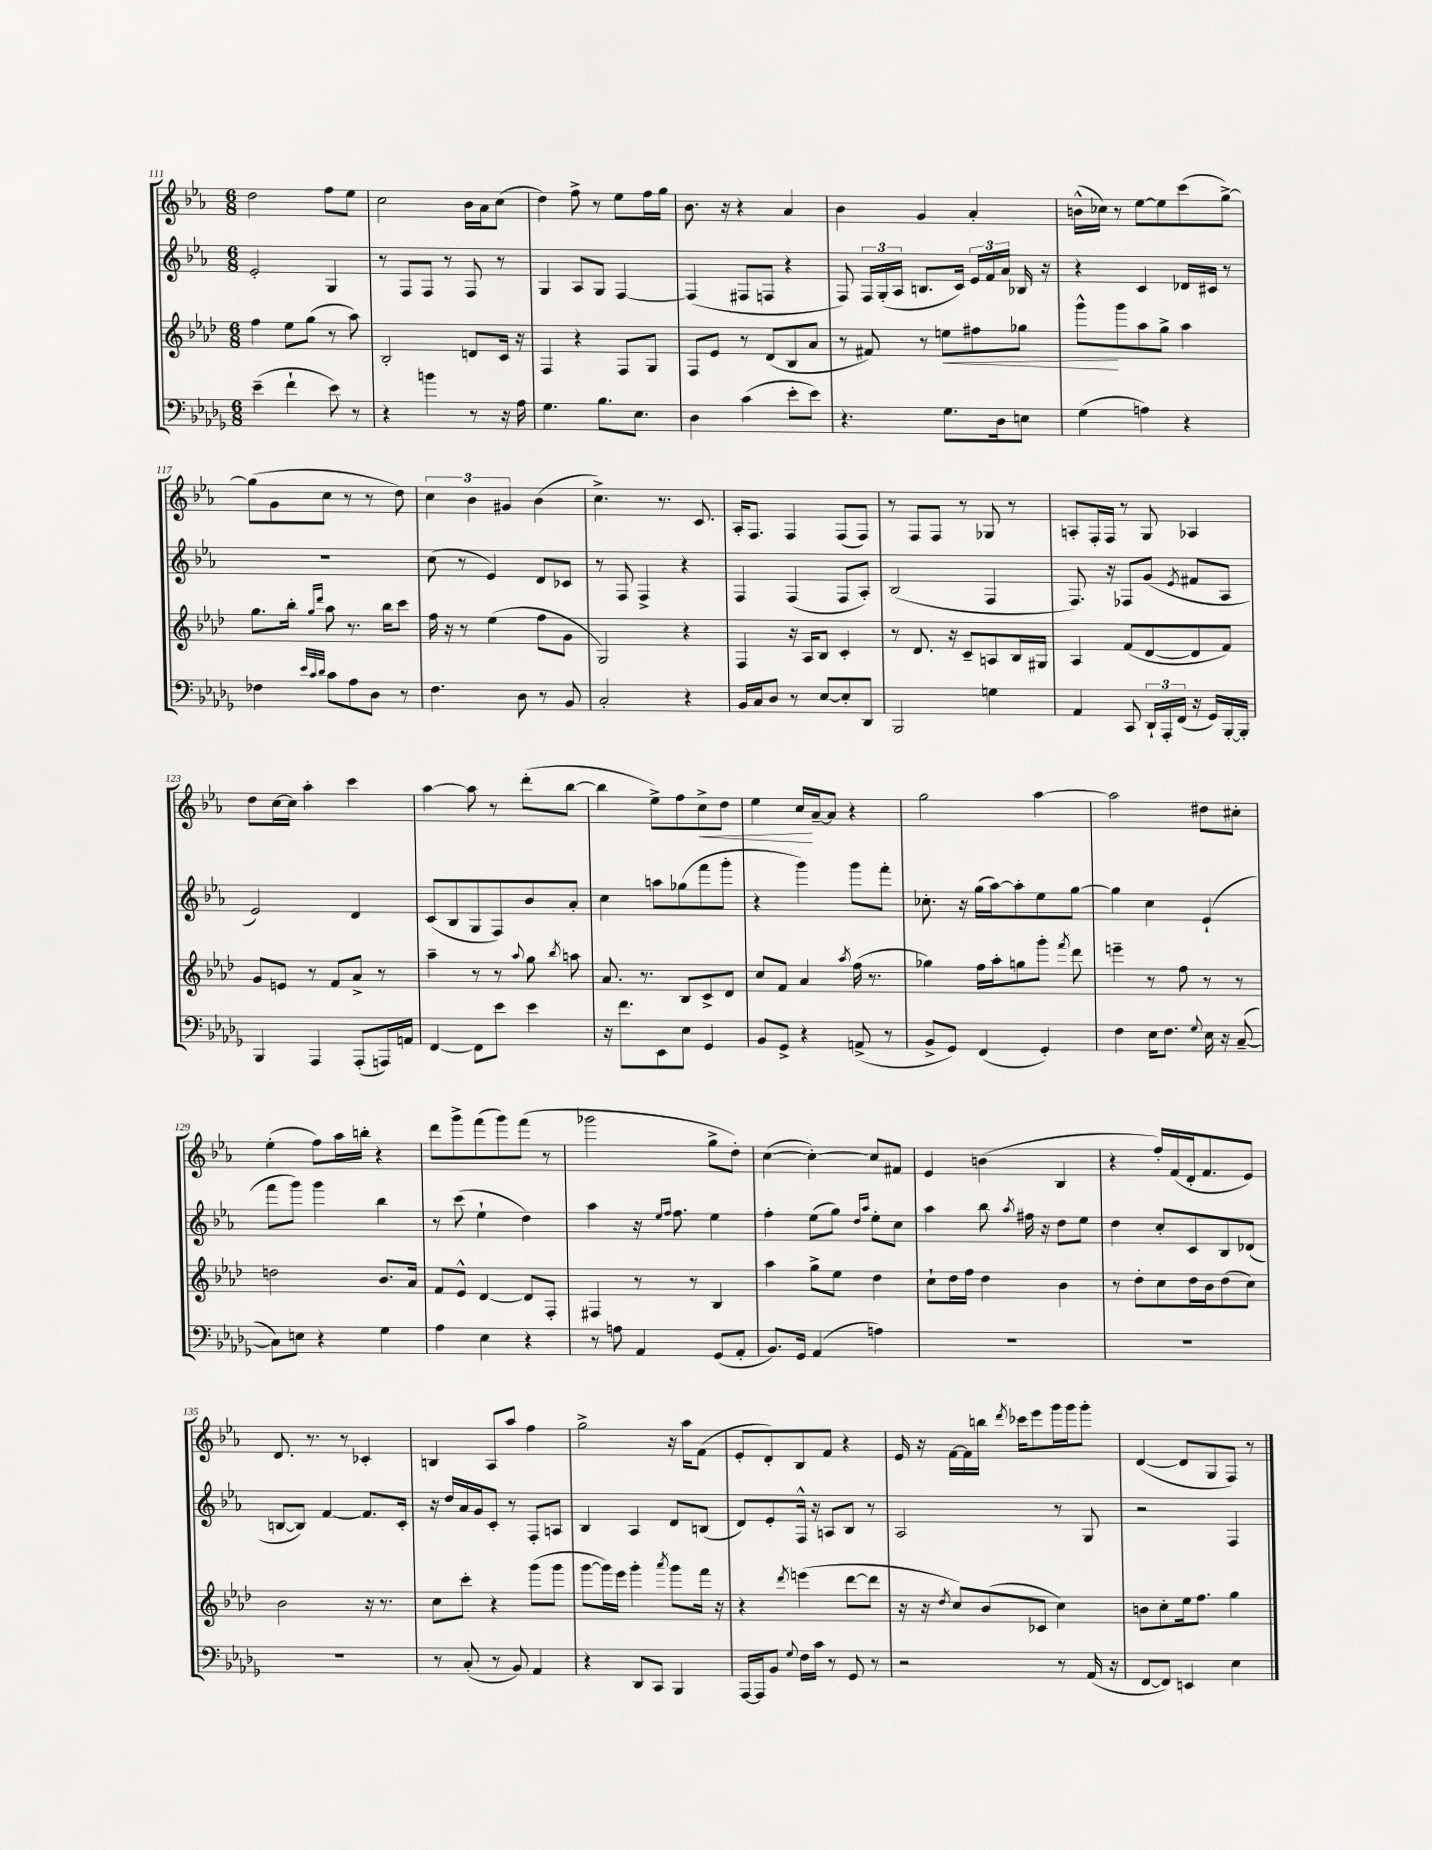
<<
\new StaffGroup <<
\new Staff = "s0" {
    \clef treble \key ees \major \numericTimeSignature \time 6/8
    \autoBeamOff d''2 f''8[ ees''8] |
    c''2 bes'16[ aes'16 c''8]( |
    d''4) f''8-> r8 ees''8[ f''16 g''16] |
    bes'8. r16 r4 aes'4 |
    bes'4 g'4 aes'4-. |
    b'16[-^( ces''16]) r8 ees''8[~ ees''8 c'''8( g''8]~->) |
    g''8[( g'8 c''8] r8 r8 d''8) |
    \tuplet 3/2 { c''4 bes'4 gis'4 } bes'4( |
    c''4.->) r8. c'8. |
    aes16[-. f8.] f4 f8[( f8]) |
    r8 f8[ f8] r8 ges8 r8 |
    a8[-. f16-. f16] r8 g8 aes4 |
    d''8[ c''16~ c''16] aes''4-. c'''4 |
    aes''4~ aes''8 r8 d'''8[-.( bes''8]~ |
    bes''4 ees''8[->) f''8 c''8->\< d''8] |
    ees''4 c''16[\! aes'16~-- aes'8] r4 |
    g''2 aes''4~ |
    aes''2 dis''8[ cis''8]-. |
    ees''4-.( f''8[) aes''16 b''16]-. r4 |
    d'''8[ g'''8-> f'''8( g'''8) f'''8]( r8 |
    ges'''2 g''8[-> d''8]-.) |
    c''4~( c''4~-.) c''8[ fis'8] |
    ees'4 b'4( bes4 |
    r4 f''16[-.) f'16( d'16-. f'8. ees'8]) |
    d'8. r8. r8 ces'4-. |
    b4 aes8[ aes''8] f''4 |
    g''2-> r16 aes''16[ f'8]( |
    ees'8[-. d'8-.) bes8 f'8] r4 |
    ees'16 r16 f'16[~ f'16 b''16] \acciaccatura { d'''8 } ces'''16[ ees'''8 g'''16 g'''16 g'''8]-. |
    d'4~( d'8[ g8 f8]) r8 \bar "|." |
}
\new Staff = "s1" {
    \clef treble \key ees \major \numericTimeSignature \time 6/8
    \autoBeamOff ees'2-. g4 |
    r8 f8[ f8] r8 f8 r8 |
    g4 aes8[ g8] f4~ |
    f4( fis8[ f8] r4 |
    f8) \tuplet 3/2 { f16[ g16-.( aes16] } b8.[ c'16]) \tuplet 3/2 { ees'16[ f'16 aes'16] } bes16 r16 |
    r4 c'4 des'16[ cis'16] r8 |
    R2. |
    c''8( r8 ees'4) d'8[ ces'8] |
    r8 f8 f4-> r4 |
    f4 f4( f8[ aes8]-.) |
    bes2( f4 |
    f8.) r16 fes8[ g'8]( \acciaccatura { ees'8 } fis'8[ aes8] |
    ees'2) d'4 |
    c'8[( bes8 g8 f8) bes'8 aes'8]-. |
    c''4 a''8[ ges''8( f'''8 g'''8]-. |
    r4 g'''4) g'''8[ f'''8]-. |
    ces''8.-. r16 g''16[( aes''16~) aes''8-. ees''8 g''8]~ |
    g''4 c''4 ees'4-!( |
    f'''8[ g'''8]) g'''4 bes''4 |
    r8 c'''8( ees''4-! d''4) |
    aes''4 r16 \grace { ees''16[ f''16] } f''8. ees''4 |
    f''4-. ees''8[( g''8]) \grace { d''16[ aes''16] } ees''8[-. c''8] |
    aes''4 bes''8 \acciaccatura { aes''8 } fis''16 r16 d''8[ ees''8] |
    d''4 c''8[-. c'8 bes8 des'8]( |
    b8[~ b8]) f'4~ f'8.[ c'16]-. |
    r16 d''16[ aes'16 g'16 c'8]-. r8 f8[-. a8] |
    bes4 aes4 d'8[ b8]( |
    d'8[) ees'8-. f16]-^ r16 a8[ bes8] r8 |
    aes2 r8 g8 |
    r2 f4 \bar "|." |
}
\new Staff = "s2" {
    \clef treble \key aes \major \numericTimeSignature \time 6/8
    \autoBeamOff f''4 ees''8[ g''8]( r8 aes''8) |
    bes2-. d'8[ c'16] r16 |
    f4 r4 f8[ g8] |
    f8[ ees'8] r8 des'8[( bes8 aes'8] |
    r8 fis'8) r8 e''8[\< fis''8 ges''8] |
    g'''8[-^\! g'''8 aes''8 g''8]-> aes''4 |
    g''8.[ bes''16]-. \grace { g''16[ des'''16] } aes''8 r8. bes''16[ c'''8] |
    f''16 r16 r8 ees''4( f''8[ g'8] |
    g2) r4 |
    f4 r16 aes16[ bes8] c'4-. |
    r8 des'8. r16 c'8[-- a8 bes16 gis16] |
    aes4 f'8[( des'8~ des'8 f'8]) |
    g'8[ e'8] r8 f'8[ aes'8]-> r8 |
    aes''4-- r8 r8 \appoggiatura { aes''8 } g''8 \acciaccatura { bes''8 } a''8 |
    aes'8. r8. bes8[ c'8-> des'8] |
    c''8[ f'8] aes'4 \acciaccatura { aes''8 } f''16( r8. |
    ges''4) f''16[ aes''16-. g''8 g'''8]-. \acciaccatura { f'''8 } des'''8 |
    e'''4-- r8 f''8 r8 r8 |
    d''2 bes'8.[ aes'16] |
    f'8[ ees'8]-^ des'4~ des'8[ f8]-. |
    fis4 r8 r8 bes4 |
    aes''4 g''8[-> ees''8] des''4 |
    c''8[-! des''16 f''16] des''4 bes'4 |
    r8 des''8[-. c''8 des''16 bes'16 des''8( c''8]) |
    bes'2 r16 r8. |
    c''8[ c'''8]-. r4 g'''8[( g'''8] |
    g'''8[~ g'''16) ees'''16] g'''4-. \acciaccatura { aes'''8 } g'''8[ f'''16] r16 |
    r4 \acciaccatura { des'''8 } e'''4( des'''8[~ des'''8] |
    r16 r16 \acciaccatura { des''8 } c''8[) bes'8( ces'8] c''4) |
    b'8[ c''8-. ees''16 f''8.] g''4 \bar "|." |
}
\new Staff = "s3" {
    \clef bass \key des \major \numericTimeSignature \time 6/8
    \autoBeamOff ees'4--( f'4-! ees'8) r8 |
    r4 b'4 r8 r16 aes16 |
    ges4. bes8.[ ees8.] |
    des4 c'4( ees'8[-. ees'8]) |
    r4. ges8.[ des16 e8] |
    ges4( a4) r4 |
    fes4 \grace { ees'32[ c'32 des'32] } c'8[ aes8 des8] r8 |
    f4. des8 r8 bes,8 |
    c2-. r4 |
    bes,16[ c16 des8] r8 ees8[~ ees8-. des,8] |
    bes,,2 g4 |
    aes,4 c,8 \tuplet 3/2 { des,16[-! aes,,16-. f,16]( } r16 ges,16[) bes,,16~-. bes,,16]-. |
    bes,,4 aes,,4 aes,,8[-.( a,,16) a,16] |
    f,4~ f,8[ ees'8] ees'4 |
    r16 f'8.[ ees,8 ees8] ges,4 |
    bes,8[ ges,8]-> r4 a,8->( r8 |
    bes,8[-> ges,8]) f,4( ges,4-.) |
    f4 ees16[ f8.] \appoggiatura { ges8 } ees16 r16 c8~--( |
    c8[) e8] r4 ges4 |
    aes4 ees4 r4 |
    r8 a8 aes,4 ges,8[( aes,8]-. |
    bes,8.[) ges,16] aes,4( a4) |
    R2. |
    R2. |
    R2. |
    r8 c8-.( r8 bes,8) aes,4 |
    r4 des,8[ c,8] bes,,4 |
    aes,,16[~ aes,,16 bes,8] \appoggiatura { ges8 } f16[ c'16] r8 ges,8 r8 |
    r2 r8 aes,16( r16 |
    f,8[~ f,8]) e,4 ees4 \bar "|." |
}
>>
>>
\layout { \context { \Score currentBarNumber = #111 } }
